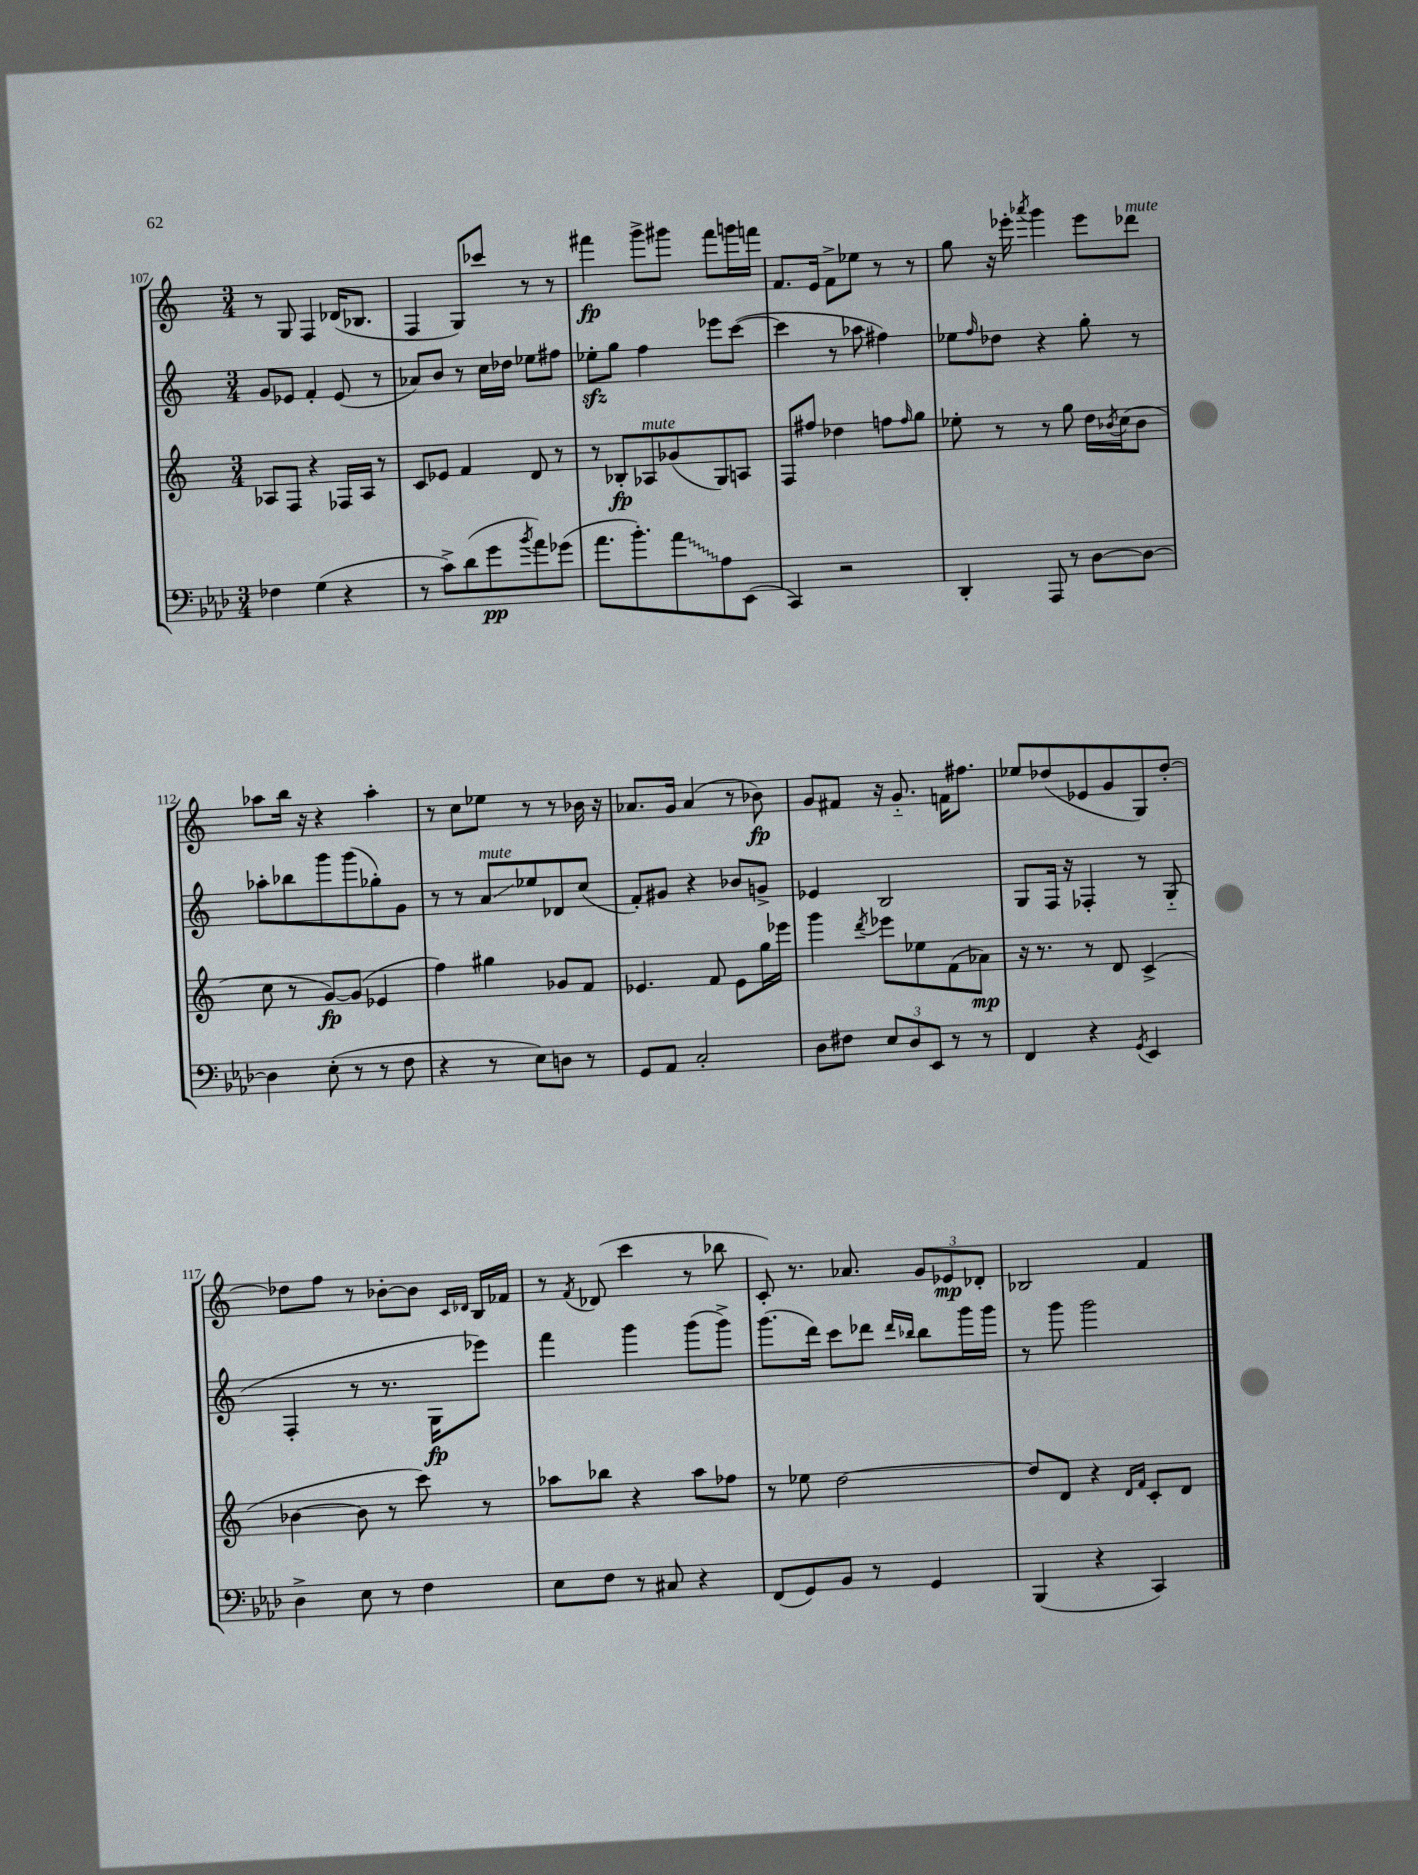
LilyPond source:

<<
\new StaffGroup <<
\new Staff = "s0" {
    \clef treble \key c \major \numericTimeSignature \time 3/4
    r8 g8 f4 des'16( bes8. |
    f4 g8) ces'''8 r8 r8 |
    fis'''4\fp g'''8-> gis'''8 fis'''8 g'''16 f'''16 |
    f'8. e'16 f'8-> ees''8 r8 r8 |
    g''8 r16 ees'''16-. \acciaccatura { aes'''8 } g'''4 ees'''8 des'''8^\markup { \italic "mute" } |
    aes''8 b''16 r16 r4 aes''4-. |
    r8 c''8 ees''8 r8 r8 bes'16 r16 |
    aes'8. g'16 aes'4( r8 bes'8\fp) |
    g'8 fis'8 r16 g'8.-_ f'16 fis''8. |
    ees''8 des''8( ees'8 g'8 g8) des''8~-. |
    des''8 f''8 r8 bes'8~-. bes'8 \grace { c'16 des'16 } b16 fes'16 |
    r8 \acciaccatura { f'8 } des'8( c'''4 r8 bes''8 |
    c'8-.) r8. aes'8. \tuplet 3/2 { g'8 ees'8\mp des'8-. } |
    bes2 f'4 \bar "|." |
}
\new Staff = "s1" {
    \clef treble \key c \major \numericTimeSignature \time 3/4
    g'8 ees'8 f'4-. ees'8( r8 |
    aes'8) b'8 r8 c''16 des''16 ees''8 fis''8 |
    ees''8-.\sfz g''8 f''4 ees'''8 c'''8~( |
    c'''4 r8 aes''8 fis''4) |
    ees''8 \grace { f''16 } des''8 r4 g''8-. r8 |
    aes''8-. bes''8 g'''8 g'''8( ges''8-.) g'8 |
    r8 r8 a'8\glissando^\markup { \italic "mute" } ees''8 des'8 c''8( |
    f'8-.) gis'8 r4 bes'8 g'8-> |
    ees'4 b2 |
    g8 f16 r16 fes4-. r8 g8-_( |
    f4-. r8 r8. g16\fp ees'''8) |
    f'''4 g'''4 g'''8( g'''8->) |
    g'''8.( d'''16) c'''8 des'''8 \grace { des'''16 bes''16 } bes''8 g'''16 g'''16 |
    r8 g'''8 g'''2 \bar "|." |
}
\new Staff = "s2" {
    \clef treble \key c \major \numericTimeSignature \time 3/4
    aes8 f8 r4 fes16 aes16 r8 |
    c'8 ees'8 f'4 d'8 r8 |
    r8 bes8-.\fp aes8^\markup { \italic "mute" } ges'8( g8) a8 |
    f8 fis''8 des''4 f''8 \grace { f''16 } g''8 |
    ees''8-. r8 r8 g''8 d''16 \acciaccatura { bes'8 } c''16( bes'8 |
    c''8 r8 g'8~\fp) g'8( ees'4 |
    f''4) gis''4 ges'8 f'8 |
    ees'4. f'8 ees'8 g''16 ees'''16 |
    g'''4 \acciaccatura { d'''8 } ees'''8 ees''8 f'8( aes'8\mp) |
    r16 r8. r8 d'8 c'4->( |
    bes'4~ bes'8 r8 c'''8) r8 |
    aes''8 bes''8 r4 aes''8 fes''8 |
    r8 ees''8 d''2~ |
    d''8 d'8 r4 \grace { d'16 f'16 } c'8-. d'8 \bar "|." |
}
\new Staff = "s3" {
    \clef bass \key aes \major \numericTimeSignature \time 3/4
    fes4 g4( r4 |
    r8 c'8->) des'8( g'8\pp \acciaccatura { bes'8 } aes'8) ges'8( |
    aes'8. bes'8.-.) \once \override Glissando.style = #'zigzag aes'8\glissando aes8 ees,8( |
    c,4) r2 |
    des,4-. aes,,8 r8 des8~ des8~ |
    des4 ees8-.( r8 r8 f8 |
    r4 r8 ees8) d8 r8 |
    g,8 aes,8 c2-. |
    des8 fis8 \tuplet 3/2 { ees8 des8 ees,8 } r8 r8 |
    f,4 r4 \acciaccatura { g,8 } ees,4 |
    des4-> ees8 r8 f4 |
    ees8 f8 r8 cis8 r4 |
    f,8( g,8) bes,8 r8 g,4 |
    bes,,4( r4 c,4) \bar "|." |
}
>>
>>
\layout { \context { \Score currentBarNumber = #107 } }
